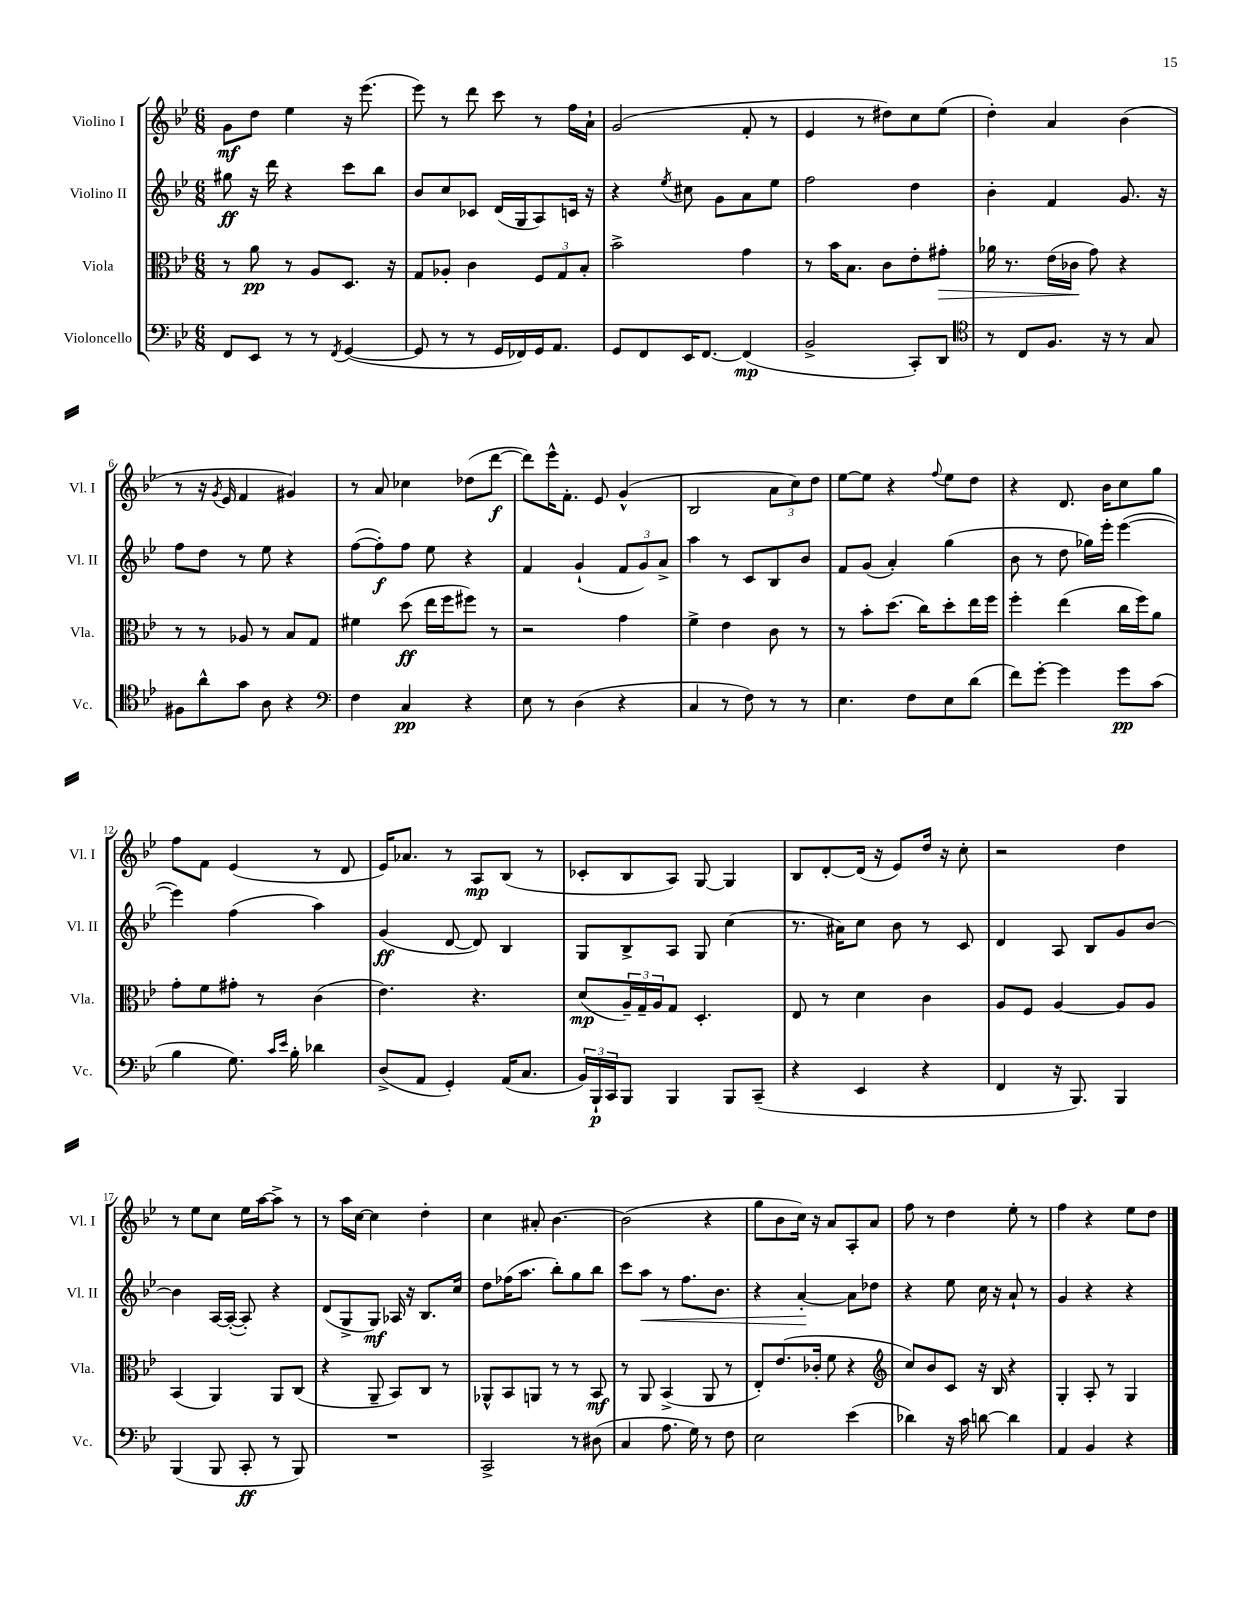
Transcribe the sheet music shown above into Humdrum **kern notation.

**kern	**kern	**kern	**kern
*staff4	*staff3	*staff2	*staff1
*clefF4	*clefC3	*clefG2	*clefG2
*k[b-e-]	*k[b-e-]	*k[b-e-]	*k[b-e-]
*M6/8	*M6/8	*M6/8	*M6/8
8FF/L	8r	8gg#\	8g\L
8EE-/J	8a\	16r	8dd\J
.	.	16ddd\	.
8r	8r	4r	4ee-\
8r	8A/L	.	.
8qFF/	.	.	.
([4GG/	8.D/J	8ccc\L	16r
.	.	.	(8.eee-\
.	.	8bb-\J	.
.	16r	.	.
=	=	=	=
8GG/]	8G/L	8b-/L	8eee-\)
8r	8A-'/J	8cc/	8r
8r	4c\	8c-/J	8ddd\
16GG/LL	.	(16d/LL	8ccc\
16FF-/)	.	16G/J	.
16GG/J	12F/L	8A/)	8r
8.AA/J	.	.	.
.	12G/	.	.
.	.	16c/Jk	16ff\LL
.	12B-'/J	.	.
.	.	16r	16a`\JJ
=	=	=	=
8GG/L	2b-^\	4r	(2g/
8FF/	.	.	.
.	.	8qee-/	.
16EE-/K	.	8cc#\	.
[8.FF/J	.	.	.
.	.	8g\L	.
(4FF/]	4g\	8a\	8f'/
.	.	8ee-\J	8r
=	=	=	=
2BB-^/	8r	2ff\	4e-/
.	16b-\LK	.	.
.	8.B-\J	.	.
.	.	.	8r
.	8c\L	.	8dd#\L)
8CC'/L)	8e-'\	4dd\	8cc\
8DD/J	8g#'\J	.	(8ee-\J
=	=	=	=
*clefC4	*	*	*
8r	16a-\	4b-'\	4dd'\)
.	8.r	.	.
8C/L	.	.	.
8.F/J	(16e-\LL	4f/	4a/
.	16c-\JJ	.	.
.	8g\)	.	.
16r	.	.	.
8r	4r	8.g/	(4b-\
8G/	.	.	.
.	.	16r	.
=	=	=	=
8F#\L	8r	8ff\L	8r
8a^^\	8r	8dd\J	16r
.	.	.	8qg/
.	.	.	16e-/
8g\J	8A-/	8r	4f/
8A\	8r	8ee-\	.
4r	8B-/L	4r	4g#/)
.	8G/J	.	.
=	=	=	=
*clefF4	*	*	*
4F\	4f#\	([8ff\L	8r
.	.	8ff'\])	8a/
4C/	(8dd\	8ff\J	4cc-\
.	16ee-\LL	8ee-\	.
.	16ff\J	.	.
4r	8ff#\J)	4r	(8dd-\L
.	8r	.	[8ddd\J
=	=	=	=
8E-\	2r	4f/	8ddd\]L)
8r	.	.	16eee-^^\K
.	.	.	8.f'\J
(4D\	.	(4g`/	.
.	.	.	8e-/
4r	4g\	12f/L	(4g^^/
.	.	12g/)	.
.	.	12a^/J	.
=	=	=	=
4C/	4f^\	4aa\	2B-/
8r	4e-\	8r	.
8F\)	.	8c/L	.
8r	8c\	8B-/	12a\L
.	.	.	12cc\)
8r	8r	8b-/J	.
.	.	.	12dd\J
=	=	=	=
4.E-\	8r	8f/L	[8ee-\L
.	8b-'\L	(8g/J	8ee-\]J
.	(8.dd\J	4a'/)	4r
8F\L	.	.	.
.	16cc\LK)	.	.
.	.	.	8qqff/
8E-\	8dd'\	(4gg\	8ee-\L
(8d\J	16ee-\L	.	8dd\J
.	16ff\JJ	.	.
=	=	=	=
8f\L)	4ff'\	8b-\	4r
[8g'\J	.	8r	.
4g\]	(4ee-\	8dd\	8.d/
.	.	16gg-\LL)	.
.	.	16eee-'\JJ	16b-\LK
8g\L	16cc\LL	([4eee-\	8cc\
.	16ff\J)	.	.
(8c\J	8a\J	.	8gg\J
=	=	=	=
4B-\	8g'\L	4eee-\])	8ff\L
.	8f\	.	8f\J
8.G\)	8g#'\J	(4ff\	(4e-/
.	8r	.	.
16qqc/LL	.	.	.
16qqe-/JJ	.	.	.
16B-'\	.	.	.
4d-\	(4c\	4aa\)	8r
.	.	.	8d/
=	=	=	=
(8D^/L	4.e-\)	(4g/	16e-/LK)
.	.	.	8.a-/J
8AA/J	.	.	.
4GG'/)	.	[8d/	8r
.	4.r	8d/])	8A/L
(16AA/LK	.	4B-/	(8B-/J
8.C/J	.	.	.
.	.	.	8r
=	=	=	=
24BB-/LL)	(8d/L	8G/L	8c-'/L
24BBB-`/	.	.	.
24CC/J	.	.	.
8BBB-/J	24A~/L)	8B-^/	8B-/
.	24G~/	.	.
.	24A/J	.	.
4BBB-/	8G/J	8A/J	8A/J)
.	4.D'/	8G/	[8G/
8BBB-/L	.	(4cc\	4G/]
(8CC~/J	.	.	.
=	=	=	=
4r	8E-/	8.r	8B-/L
.	8r	.	[8d'/
.	.	16a#\LK)	.
4EE-/	4d\	8cc\J	(16d/]Jk
.	.	.	16r
.	.	8b-\	8e-/L)
4r	4c\	8r	16dd/Jk
.	.	.	16r
.	.	8c/	8cc'\
=	=	=	=
4FF/	8A/L	4d/	2r
.	8F/J	.	.
16r	[4A/	8A/	.
8.BBB-/)	.	.	.
.	.	8B-/L	.
4BBB-/	8A/]L	8g/	4dd\
.	8A/J	[8b-/J	.
=	=	=	=
(4BBB-/	(4BB-/	4b-\]	8r
.	.	.	8ee-\L
8BBB-/	4AA/)	[16A/LL	8cc\J
.	.	(16A'/_JJ	.
8CC'/	.	8A'/])	16ee-\LL
.	.	.	[16aa\J
8r	8AA/L	4r	8aa^\]J
8BBB-/)	(8C/J	.	8r
=	=	=	=
2.r	4r	(8d/L	8r
.	.	8G^/	16aa\LL
.	.	.	[16cc\JJ
.	8AA~/	8G/J)	4cc\]
.	8BB-/L)	16A-/	.
.	.	16r	.
.	8C/J	8.B-/L	4dd'\
.	8r	.	.
.	.	16cc/Jk	.
=	=	=	=
2CC^/	8AA-^^/L	8dd\L	4cc\
.	8BB-/	(16ff-\K	.
.	.	8.aa\J	.
.	8AA/J	.	8a#'/
.	8r	8bb-'\L)	[4.b-\
8r	8r	8gg\	.
(8D#\	8BB-/	8bb-\J	.
=	=	=	=
4C/	8r	8ccc\L	(2b-\]
.	8AA/	8aa\J	.
8.A\	(4BB-^/	8r	.
.	.	8.ff\L	.
16G\)	.	.	.
8r	8AA/	.	4r
.	.	8.b-\J	.
8F\	8r	.	.
=	=	=	=
2E-\	8E-'/L)	4r	8gg\L
.	(8.e-/	.	8b-\
.	.	[4a'/	16cc\Jk)
.	16c-'/Jk	.	16r
.	8f\	.	8a/L
(4e-\	4r	8a\]L	8A'/
.	.	8dd-\J	8a/J
=	=	=	=
*	*clefG2	*	*
4d-\)	8cc/L)	4r	8ff\
.	8b-/	.	8r
16r	8c/J	8ee-\	4dd\
16c\	.	.	.
[8d\	16r	16cc\	.
.	16B-/	16r	.
4d\]	4r	8a`/	8ee-'\
.	.	8r	8r
=	=	=	=
4AA/	4G'/	4g/	4ff\
4BB-/	8A'/	4r	4r
.	8r	.	.
4r	4G/	4r	8ee-\L
.	.	.	8dd\J
==	==	==	==
*-	*-	*-	*-
